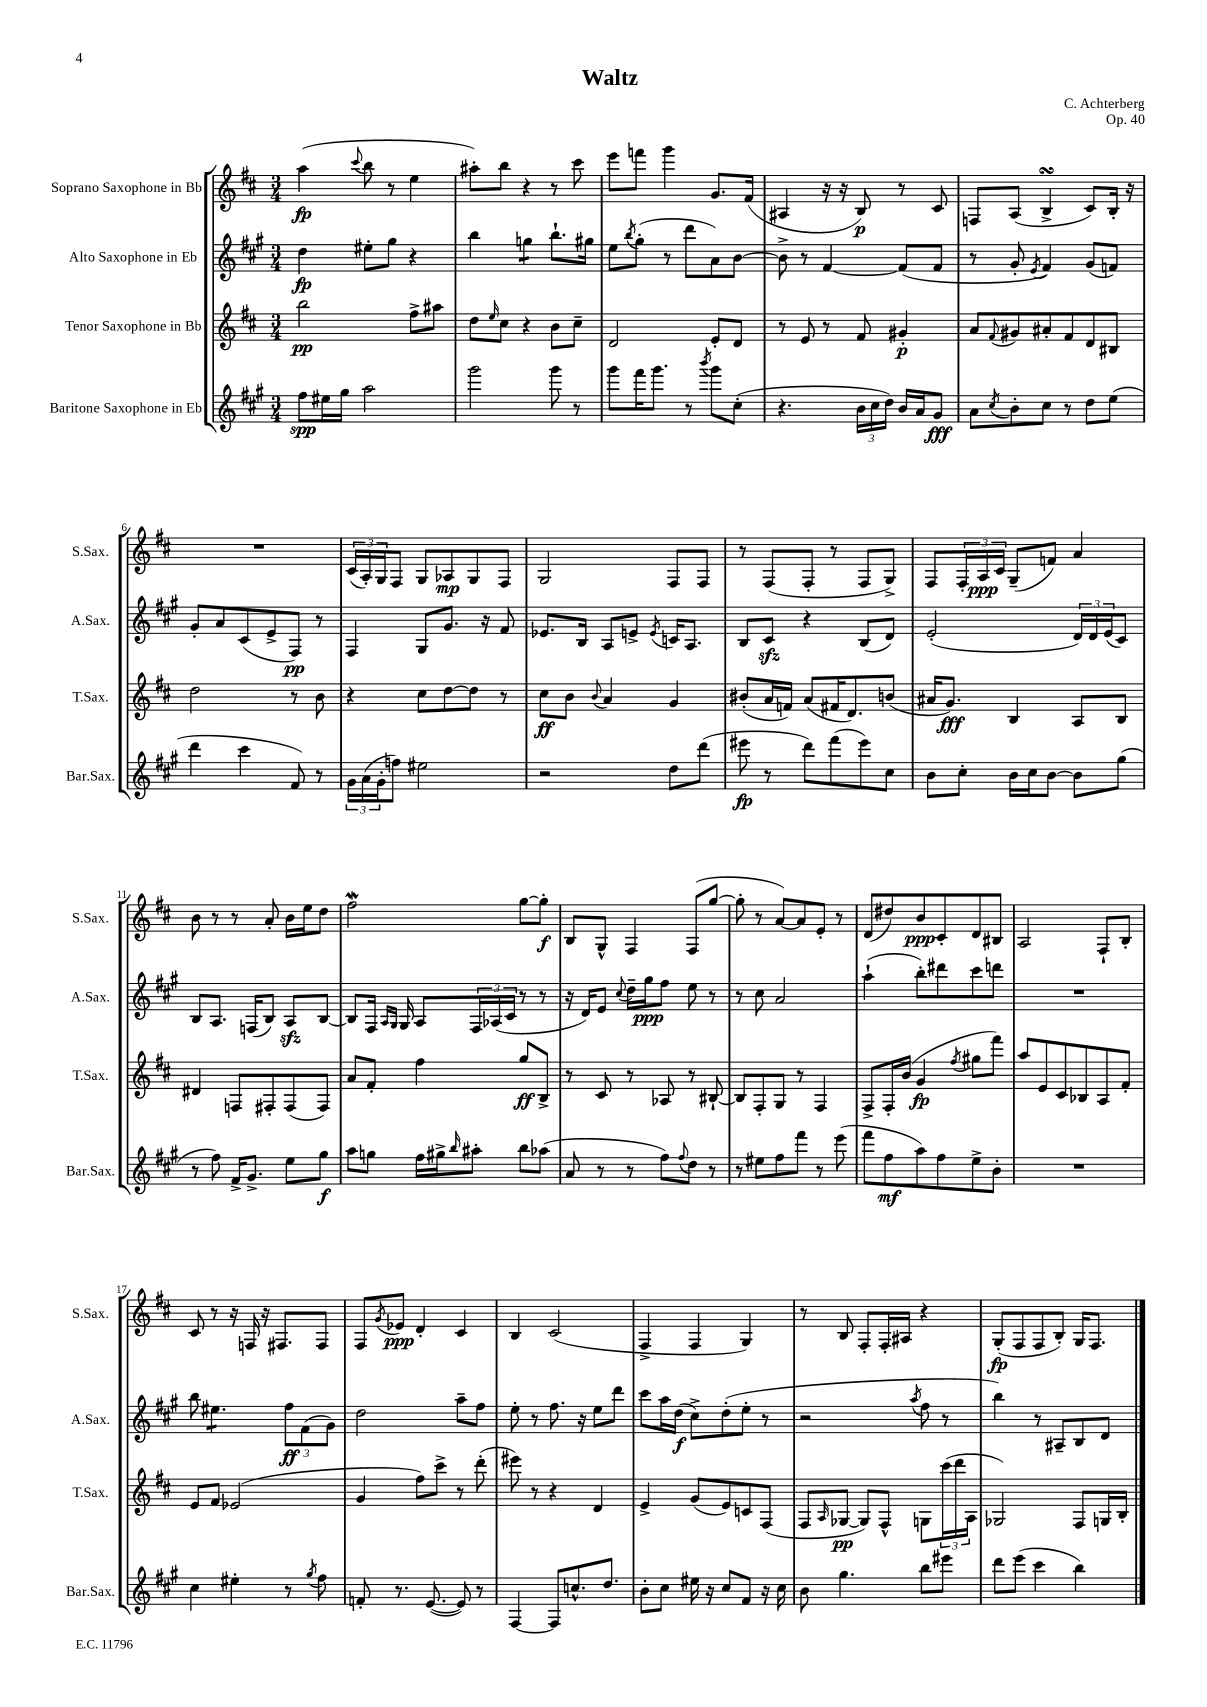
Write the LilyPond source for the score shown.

\header { title = "Waltz" composer = "C. Achterberg" opus = "Op. 40" }
<<
\new StaffGroup <<
\new Staff = "s0" \with { instrumentName = "Soprano Saxophone in Bb" shortInstrumentName = "S.Sax." } {
    \clef treble \key d \major \numericTimeSignature \time 3/4
    a''4\fp( \appoggiatura { cis'''8 } b''8 r8 e''4 |
    ais''8-.) b''8 r4 r8 cis'''8 |
    e'''8 f'''8 g'''4 g'8. fis'16( |
    ais4 r16 r16 b8\p) r8 cis'8 |
    f8 a8( b4->\turn cis'8) b16-. r16 |
    R2. |
    \tuplet 3/2 { cis'16( a16-.) g16 } fis8 g8 aes8\mp g8 fis8 |
    g2 fis8 fis8 |
    r8 fis8( fis8-. r8 fis8 g8->) |
    fis8 \tuplet 3/2 { fis16-. a16\ppp cis'16 } g8--( f'8) a'4 |
    b'8 r8 r8 a'8-. b'16 e''16 d''8 |
    fis''2\mordent g''8~ g''8-.\f |
    b8 g8-^ fis4 fis8( g''8~ |
    g''8-. r8 a'8~) a'8 e'8-. r8 |
    d'8( dis''8) b'8\ppp cis'8-. d'8 bis8 |
    a2 fis8-! b8-. |
    cis'8 r8 r16 f16 r16 fis8. fis8 |
    fis8 \acciaccatura { g'8 } ees'8\ppp d'4-. cis'4 |
    b4 cis'2( |
    fis4-> fis4 g4) |
    r8 b8 fis8-. fis16-. ais16 r4 |
    g8-.\fp( fis8 fis8 b8-.) g16 fis8. \bar "|." |
}
\new Staff = "s1" \with { instrumentName = "Alto Saxophone in Eb" shortInstrumentName = "A.Sax." } {
    \clef treble \key a \major \numericTimeSignature \time 3/4
    d''4\fp eis''8-. gis''8 r4 |
    b''4 g''4:8 b''8.-! gis''16 |
    e''8 \acciaccatura { b''8 } gis''8-.( r8 d'''8 a'8) b'8~ |
    b'8-> r8 fis'4~ fis'8( fis'8 |
    r8 gis'8-. \acciaccatura { e'8 } fis'4) gis'8( f'8) |
    gis'8-. a'8 cis'8( e'8-> fis8\pp) r8 |
    fis4 gis8 gis'8. r16 fis'8 |
    ees'8. b16 a8 e'8-> \acciaccatura { e'8 } c'16 a8. |
    b8 cis'8\sfz r4 b8( d'8) |
    e'2-.( \tuplet 3/2 { d'16) d'16 e'16( } cis'8) |
    b8 a8. f16( b8) a8\sfz b8~ |
    b8 fis16 \grace { a16 gis16 } gis16 a8 \tuplet 3/2 { fis16 aes16( cis'16 } r8 r8 |
    r16 d'16) e'8 \appoggiatura { cis''8 } d''16-- gis''16\ppp fis''8 e''8 r8 |
    r8 cis''8 a'2 |
    a''4-!( b''8-.) dis'''8 cis'''8 d'''8 |
    R2. |
    b''8 eis''4.:8 \tuplet 3/2 { fis''8\ff fis'8( gis'8) } |
    d''2 a''8-- fis''8 |
    e''8-. r8 fis''8. r16 e''8 d'''8 |
    cis'''8 a''16 d''16\f( cis''8->) d''8-.( e''8-. r8 |
    r2 \acciaccatura { a''8 } fis''8 r8 |
    b''4) r8 ais8-- b8 d'8 \bar "|." |
}
\new Staff = "s2" \with { instrumentName = "Tenor Saxophone in Bb" shortInstrumentName = "T.Sax." } {
    \clef treble \key d \major \numericTimeSignature \time 3/4
    b''2\pp fis''8-> ais''8 |
    d''8 \grace { e''16 } cis''8 r4 b'8 cis''8-- |
    d'2 e'8-. d'8 |
    r8 e'8 r8 fis'8 gis'4-.\p |
    a'8 \appoggiatura { fis'8 } gis'8 ais'8-. fis'8 d'8 bis8 |
    d''2 r8 b'8 |
    r4 cis''8 d''8~ d''8 r8 |
    cis''8\ff b'8 \appoggiatura { b'8 } a'4 g'4 |
    bis'8-.( a'16 f'16) a'8( fis'16 d'8.) b'8( |
    ais'16 g'8.\fff) b4 a8 b8 |
    dis'4 f8 fis8-. fis8( fis8) |
    a'8 fis'8-. fis''4 g''8\ff b8-> |
    r8 cis'8 r8 aes8 r8 bis8~-! |
    bis8 fis8-. g8 r8 fis4 |
    fis8-> fis16-. b'16( g'4\fp \acciaccatura { fis''8 } gis''8 fis'''8) |
    a''8 e'8 cis'8 bes8 a8 fis'8-. |
    e'8 fis'8 ees'2( |
    g'4 fis''8) cis'''8-> r8 d'''8-.( |
    eis'''8) r8 r4 d'4 |
    e'4-> g'8( e'8) c'8 fis8( |
    fis8 \grace { a16 } ges8~\pp ges8) fis8-^ g8 \tuplet 3/2 { cis'''16( d'''16 a16 } |
    ges2) fis8 g16 b16-. \bar "|." |
}
\new Staff = "s3" \with { instrumentName = "Baritone Saxophone in Eb" shortInstrumentName = "Bar.Sax." } {
    \clef treble \key a \major \numericTimeSignature \time 3/4
    fis''8\spp eis''16 gis''16 a''2 |
    gis'''2 gis'''8 r8 |
    gis'''8 fis'''16 gis'''8. r8 \acciaccatura { b'''8 } gis'''8 cis''8-.( |
    r4. \tuplet 3/2 { b'16 cis''16 d''16) } b'16 a'16 gis'8\fff |
    a'8 \acciaccatura { cis''8 } b'8-. cis''8 r8 d''8 e''8( |
    d'''4 cis'''4 fis'8) r8 |
    \tuplet 3/2 { gis'16 a'16( gis'16-. } f''8) eis''2 |
    r2 d''8 d'''8( |
    eis'''8\fp r8 d'''8) fis'''8( eis'''8) cis''8 |
    b'8 cis''8-. b'16 cis''16 b'8~ b'8 gis''8( |
    r8 fis''8) fis'16-> gis'8.-> e''8 gis''8\f |
    a''8 g''8 fis''16 gis''16-> \grace { b''16 } ais''8-. b''8 aes''8( |
    a'8 r8 r8 fis''8) \appoggiatura { fis''8 } d''8 r8 |
    r8 eis''8 fis''8 fis'''8 r8 e'''8( |
    fis'''8 fis''8\mf a''8) fis''8 e''8-> b'8-. |
    R2. |
    cis''4 eis''4-. r8 \acciaccatura { gis''8 } fis''8 |
    f'8-. r8. e'8.~( e'8) r8 |
    fis4~ fis8 c''8.-^ d''8. |
    b'8-. cis''8 eis''16 r16 cis''8 fis'8 r16 cis''16 |
    b'8 gis''4. b''8 eis'''8 |
    d'''8 e'''8( cis'''4 b''4) \bar "|." |
}
>>
>>
